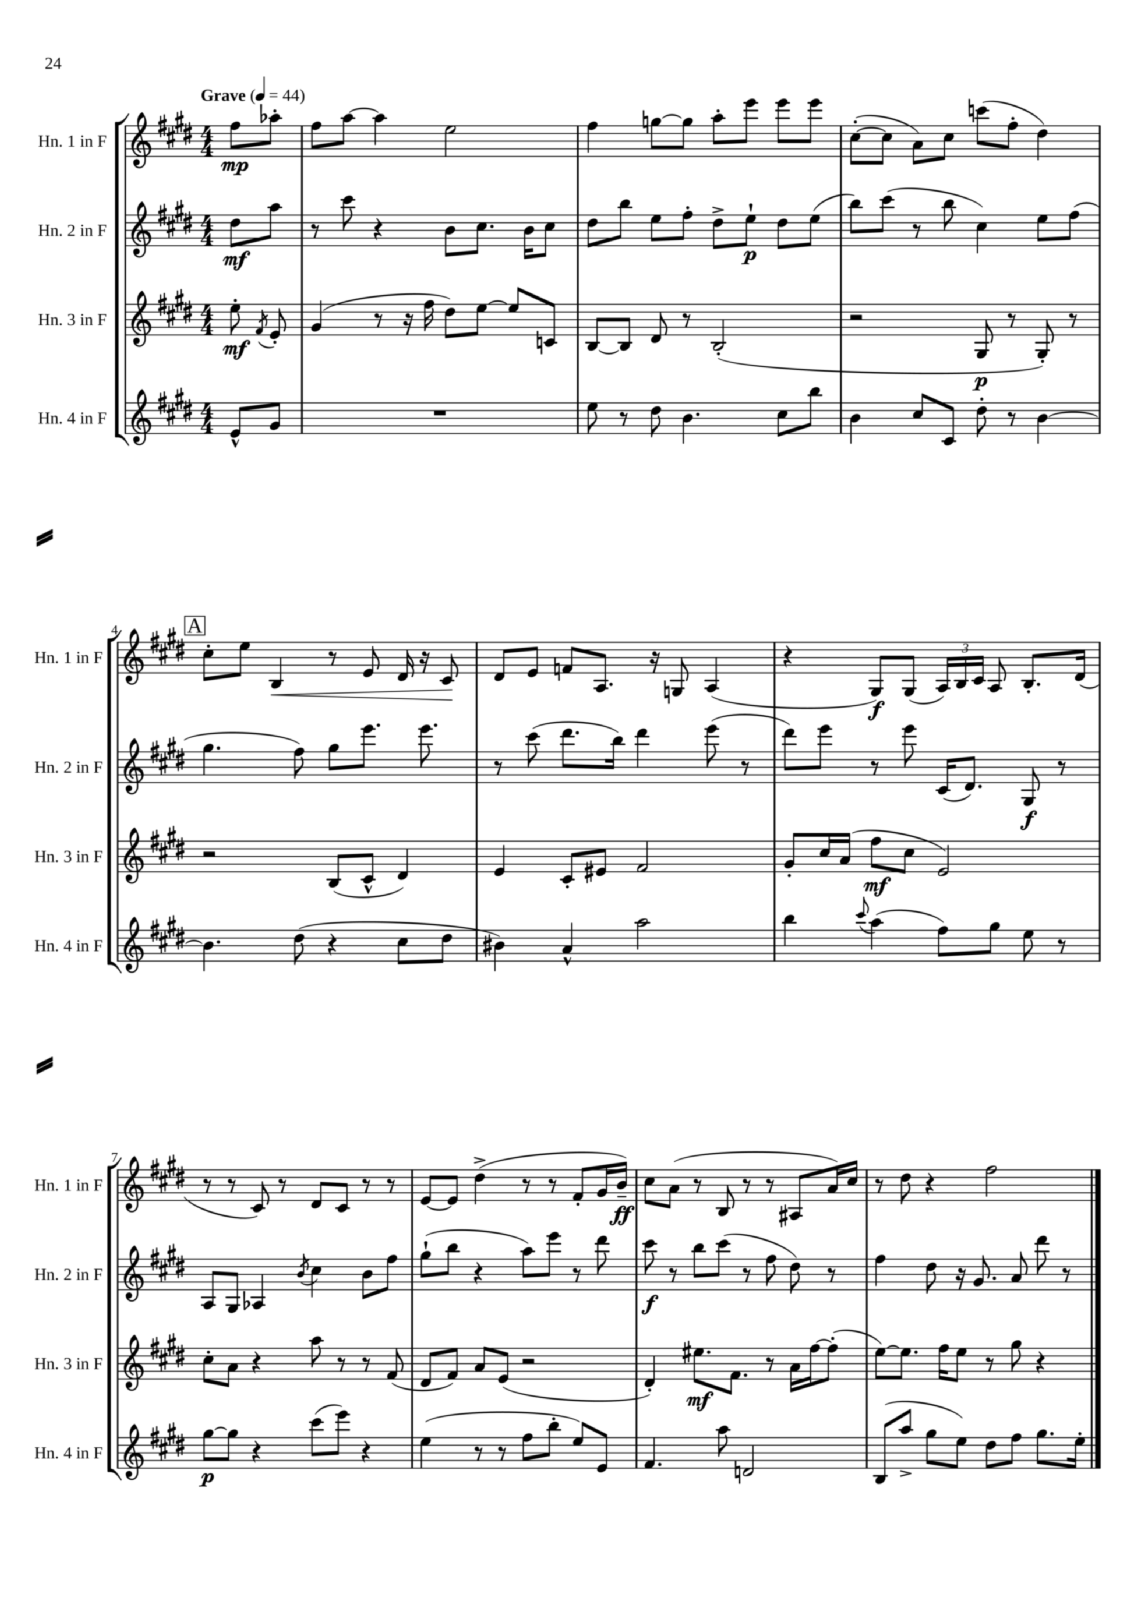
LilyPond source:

<<
\new StaffGroup <<
\new Staff = "s0" \with { instrumentName = "Hn. 1 in F" shortInstrumentName = "Hn. 1 in F" } {
    \clef treble \key e \major \numericTimeSignature \time 4/4 \partial 4 \tempo "Grave" 4 = 44
    \autoBeamOff fis''8[\mp aes''8]-. |
    fis''8[ a''8]~ a''4 e''2 |
    fis''4 g''8[~ g''8] a''8[-. e'''8] e'''8[ e'''8] |
    cis''8[~-.( cis''8] a'8[) cis''8] c'''8[( fis''8]-. dis''4) |
    \mark \markup { \box "A" } cis''8[-. e''8] b4\< r8 e'8 dis'16 r16 cis'8\! |
    dis'8[ e'8] f'8[ a8.] r16 g8 a4( |
    r4 gis8[\f) gis8]( \tuplet 3/2 { a16[) b16 cis'16] } a8 b8.[-. dis'16]( |
    r8 r8 cis'8) r8 dis'8[ cis'8] r8 r8 |
    e'8[~ e'8] dis''4->( r8 r8 fis'8[-. gis'16 b'16]--\ff) |
    cis''8[ a'8]( r8 b8 r8 r8 ais8[ a'16) cis''16] |
    r8 dis''8 r4 fis''2 \bar "|." |
}
\new Staff = "s1" \with { instrumentName = "Hn. 2 in F" shortInstrumentName = "Hn. 2 in F" } {
    \clef treble \key e \major \numericTimeSignature \time 4/4 \partial 4
    \autoBeamOff dis''8[\mf a''8] |
    r8 cis'''8 r4 b'8[ cis''8.] b'16[ cis''8] |
    dis''8[ b''8] e''8[ fis''8]-. dis''8[-> e''8]-!\p dis''8[ e''8]( |
    b''8[) cis'''8]( r8 b''8 cis''4) e''8[ fis''8]( |
    \mark \markup { \box "A" } gis''4. fis''8) gis''8[ e'''8.] e'''8. |
    r8 cis'''8( dis'''8.[ b''16]) dis'''4 e'''8( r8 |
    dis'''8[) e'''8] r8 e'''8 cis'16[( dis'8.]) gis8\f r8 |
    a8[ gis8] aes4 \acciaccatura { b'8 } cis''4 b'8[ fis''8] |
    gis''8[-!( b''8] r4 a''8[) e'''8] r8 dis'''8 |
    cis'''8\f r8 b''8[ cis'''8]( r8 fis''8 dis''8) r8 |
    fis''4 dis''8 r16 gis'8. a'8 dis'''8 r8 \bar "|." |
}
\new Staff = "s2" \with { instrumentName = "Hn. 3 in F" shortInstrumentName = "Hn. 3 in F" } {
    \clef treble \key e \major \numericTimeSignature \time 4/4 \partial 4
    \autoBeamOff e''8-.\mf \acciaccatura { fis'8 } e'8-. |
    gis'4( r8 r16 fis''16 dis''8[) e''8]~ e''8[ c'8] |
    b8[~ b8] dis'8 r8 b2-.( |
    r2 gis8\p r8 gis8-.) r8 |
    \mark \markup { \box "A" } r2 b8[( cis'8]-^ dis'4) |
    e'4 cis'8[-. eis'8] fis'2 |
    gis'8[-. cis''16 a'16]( fis''8[\mf cis''8] e'2) |
    cis''8[-. a'8] r4 a''8 r8 r8 fis'8( |
    dis'8[ fis'8]) a'8[ e'8]( r2 |
    dis'4-.) eis''8.[\mf fis'8.] r8 a'16[ fis''16~ fis''8]-.( |
    e''8[~) e''8.] fis''16[ e''8] r8 gis''8 r4 \bar "|." |
}
\new Staff = "s3" \with { instrumentName = "Hn. 4 in F" shortInstrumentName = "Hn. 4 in F" } {
    \clef treble \key e \major \numericTimeSignature \time 4/4 \partial 4
    \autoBeamOff e'8[-^ gis'8] |
    R1 |
    e''8 r8 dis''8 b'4. cis''8[ b''8] |
    b'4 cis''8[ cis'8] dis''8-. r8 b'4~ |
    \mark \markup { \box "A" } b'4. dis''8( r4 cis''8[ dis''8] |
    bis'4) a'4-^ a''2 |
    b''4 \appoggiatura { cis'''8 } a''4( fis''8[) gis''8] e''8 r8 |
    gis''8[~\p gis''8] r4 cis'''8[( e'''8]) r4 |
    e''4( r8 r8 fis''8[ b''8]-. e''8[) e'8] |
    fis'4. a''8 d'2 |
    b8[( a''8]-> gis''8[ e''8]) dis''8[ fis''8] gis''8.[ e''16]-. \bar "|." |
}
>>
>>
